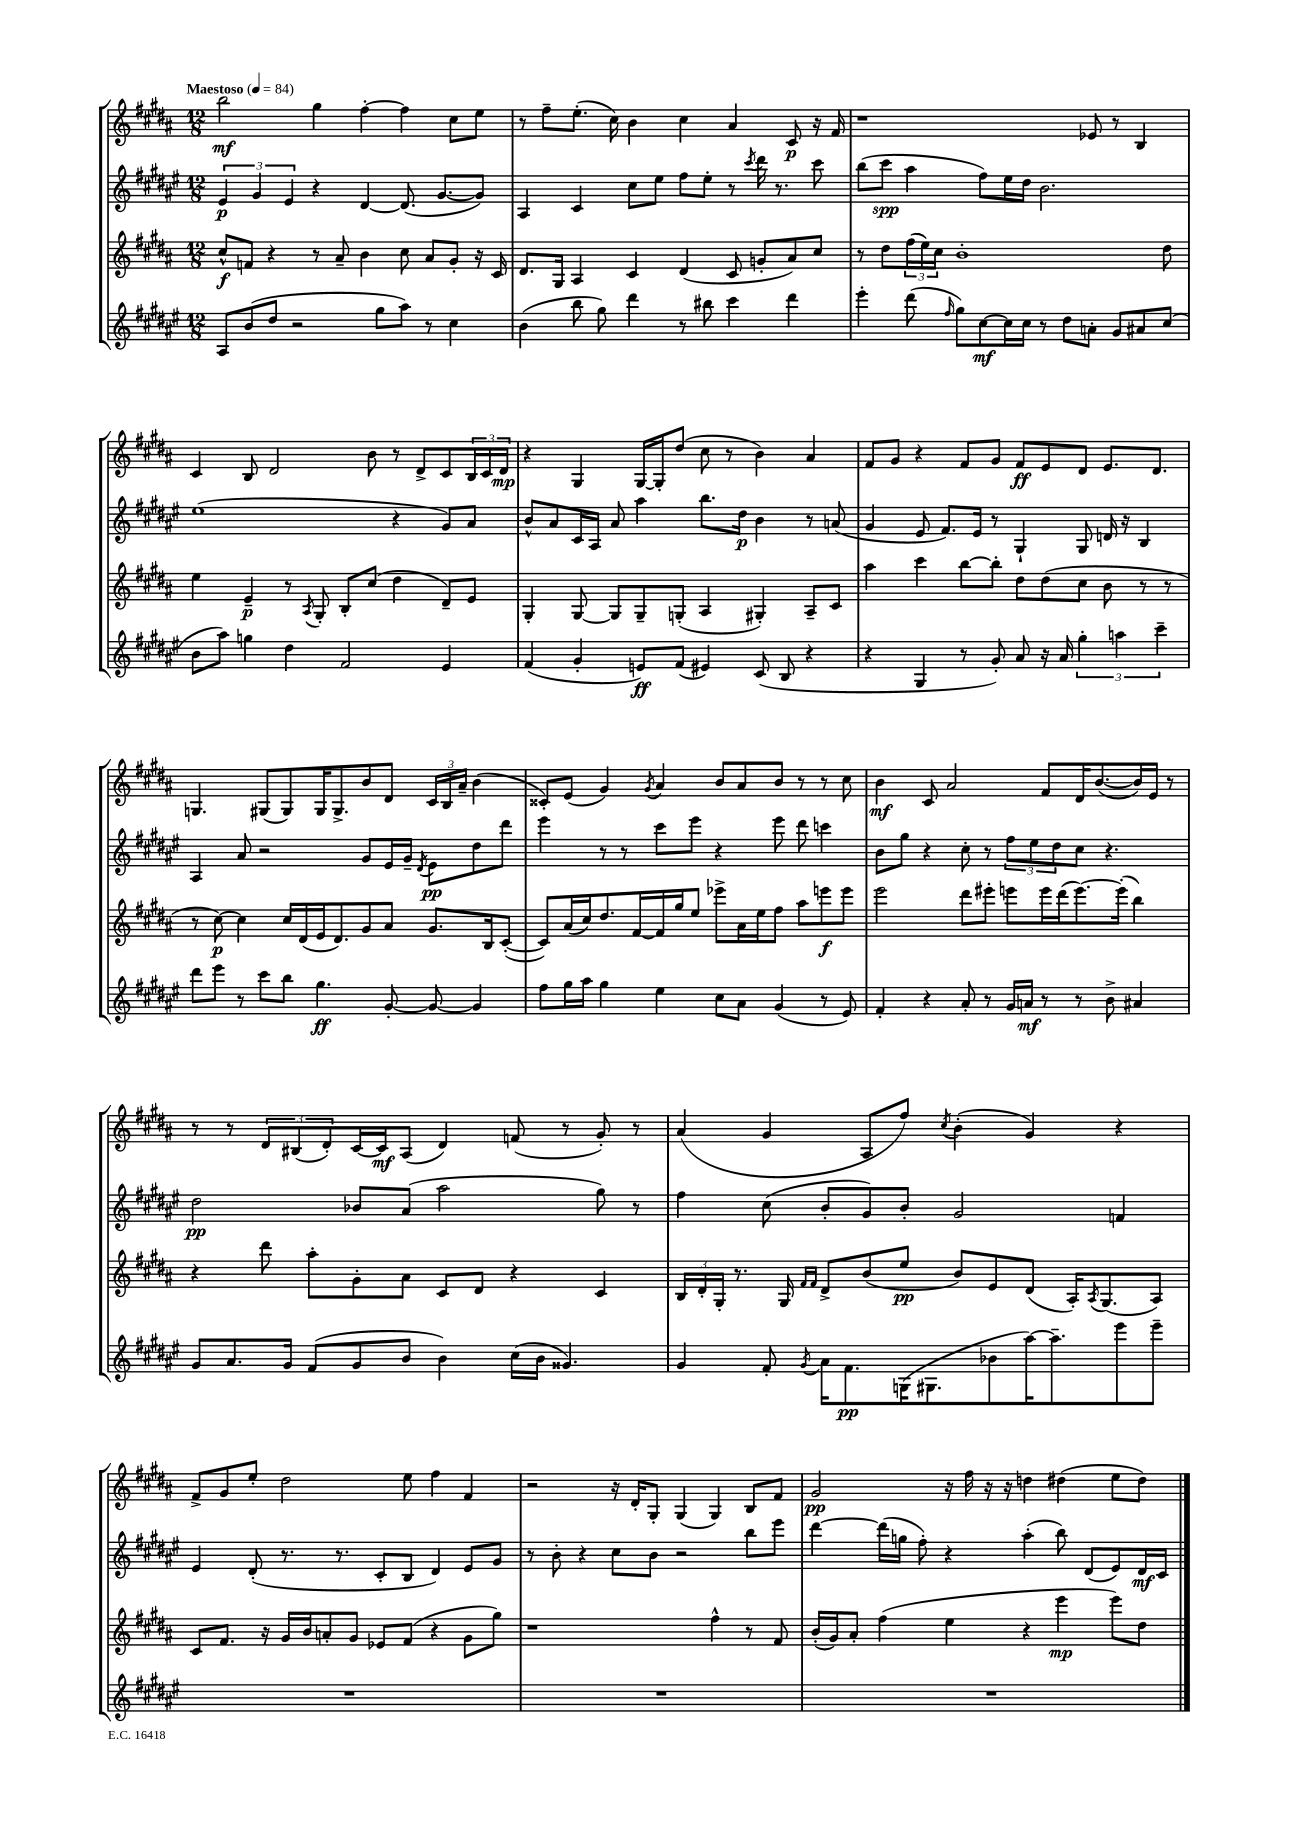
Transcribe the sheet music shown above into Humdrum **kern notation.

**kern	**kern	**kern	**kern
*staff4	*staff3	*staff2	*staff1
*clefG2	*clefG2	*clefG2	*clefG2
*k[f#c#g#d#a#e#]	*k[f#c#g#d#a#]	*k[f#c#g#d#a#e#]	*k[f#c#g#d#a#]
*M12/8	*M12/8	*M12/8	*M12/8
*MM84	*MM84	*MM84	*MM84
8A#/L	8cc#^^/L	6e#/	2bb\
(8b/	8f/J	.	.
.	.	6g#/	.
8dd#/J	4r	.	.
.	.	6e#/	.
2r	.	.	.
.	8r	4r	4gg#\
.	8a#~/	.	.
.	4b\	[4d#/	[4ff#'\
8gg#\L	.	.	.
8aa#\J)	8cc#\	(8.d#/]	4ff#\]
8r	8a#/L	.	.
.	.	[8.g#/L	.
4cc#\	8g#'/J	.	8cc#\L
.	16r	8g#/]J)	8ee\J
.	16c#/	.	.
=	=	=	=
(4b\	8.d#/L	4A#/	8r
.	.	.	8ff#~\L
.	16G#/Jk	.	.
8bb\	4A#/	4c#/	(8.ee'\J
8gg#\)	.	.	.
.	.	.	16cc#\)
4ddd#\	4c#/	8cc#\L	4b\
.	.	8ee#\J	.
8r	(4d#/	8ff#\L	4cc#\
8bb#\	.	8ee#'\J	.
4ccc#\	8c#/	8r	4a#/
.	.	8qccc#/	.
.	8g'/L	16ddd#\	.
.	.	8.r	.
4ddd#\	8a#/)	.	8c#/
.	8cc#/J	8ccc#\	16r
.	.	.	16f#/
=	=	=	=
4eee#'\	8r	(8bb\L	1r
.	8dd#\L	8ccc#\J	.
(8ddd#\	(24ff#\L	4aa#\	.
.	24ee\)	.	.
.	24cc#\JJ	.	.
16qqff#/	.	.	.
8gg#\L)	1b'	.	.
[8cc#\	.	8ff#\L)	.
16cc#\]L	.	16ee#\L	.
16cc#\JJ	.	16dd#\JJ	.
8r	.	2.b\	.
8dd#\L	.	.	.
8a'\J	.	.	8e-/
8g#/L	.	.	8r
8a#/	.	.	4B/
(8cc#/J	8dd#\	.	.
=	=	=	=
8b\L	4ee\	(1ee#	4c#/
8aa#\J)	.	.	.
4gg\	4e~/	.	8B/
.	.	.	2d#/
4dd#\	8r	.	.
.	8qA#/	.	.
.	8G#'/	.	.
2f#/	8B'/L	.	.
.	(8cc#/J	.	8b\
.	4dd#\	4r	8r
.	.	.	8d#^/L
4e#/	8d#~/L)	8g#/L)	8c#/
.	8e/J	8a#/J	24B/L
.	.	.	24c#/
.	.	.	24d#/JJ
=	=	=	=
(4f#/	4G#'/	8b^^/L	4r
.	.	8a#/	.
4g#'/	[8G#/	16c#/L	4G#/
.	.	16A#/JJ	.
.	8G#/]L	8a#/	.
8e/L)	8G#~/	4aa#\	[16G#/LL
.	.	.	16G#'/]J
(8f#/J	(8G'/J	.	(8dd#/J
4e#/)	4A#/	8.bb\L	8cc#\
.	.	.	8r
.	.	16dd#\Jk	.
(8c#/	4G#'/)	4b\	4b\)
8B/	.	.	.
4r	8A#~/L	8r	4a#/
.	8c#/J	(8a/	.
=	=	=	=
4r	4aa#\	4g#/	8f#/L
.	.	.	8g#/J
4G#/	4ccc#\	8e#/	4r
.	.	8.f#/L)	.
8r	[8bb\L	.	8f#/L
.	.	16e#/Jk	.
8g#'/)	8bb'\]J	8r	8g#/J
8a#/	8dd#\L	4G#`/	8f#/L
16r	(8dd#\	.	8e/
16a#/	.	.	.
6gg#'\	8cc#\J	8G#/	8d#/J
.	8b\	16d/	8.e/L
6aa\	.	.	.
.	.	16r	.
.	8r	4B/	.
.	.	.	8.d#/J
6ccc#~\	.	.	.
.	8r	.	.
=	=	=	=
8ddd#\L	8r	4A#/	4.G/
8eee#\J	[8cc#\)	.	.
8r	4cc#\]	8a#/	.
8ccc#\L	.	2r	(8G#/L
8bb\J	16cc#/LL	.	8G#/)
.	(16d#/	.	.
4.gg#\	16e/J	.	16G#/K
.	8.d#/)	.	8.G#^/
.	8g#/	8g#/L	8b/
[8g#'/	8a#/J	16e#/L	8d#/J
.	.	16g#~/JJ	.
.	.	8qd#/	.
8g#/_	8.g#/L	8e#\L	24c#/LL
.	.	.	24B/
.	.	.	24a#~/JJ
4g#/]	.	8dd#\	(4b\
.	16B/k	.	.
.	([8c#'/J	8ddd#\J	.
=	=	=	=
8ff#\L	8c#/]L)	4eee#\	8c##'/L)
16gg#\L	(16a#/L	.	(8e/J
16aa#\JJ	16cc#/J)	.	.
4gg#\	8.dd#/	8r	4g#/)
.	.	8r	.
.	[16f#/L	.	.
.	.	.	8qg#/
4ee#\	16f#/]	8ccc#\L	4a#/
.	16gg#/J	.	.
.	8ee/J	8eee#\J	.
8cc#\L	8eee-^\L	4r	8b/L
8a#\J	16a#\L	.	8a#/
.	16ee\J	.	.
(4g#/	8ff#\J	8eee#\	8b/J
.	8aa#\L	8ddd#\	8r
8r	8eee\	4ccc\	8r
8e#/)	8eee\J	.	8cc#\
=	=	=	=
4f#'/	2eee\	8b\L	4b\
.	.	8gg#\J	.
4r	.	4r	8c#/
.	.	.	2a#/
8a#'/	8ddd#\L	8cc#'\	.
8r	8eee#'\J	8r	.
16g#/LL	8eee\L	12ff#\L	.
16a/JJ	.	.	.
.	.	12ee#\	.
8r	16eee\L	.	8f#/L
.	.	12dd#\	.
.	(16ddd#\J	.	.
8r	[8.eee\)	8cc#\J	16d#/K
.	.	.	([8.b/
8b^\	.	4.r	.
.	(16eee'\]Jk	.	.
4a#/	4bb\)	.	16b/]L)
.	.	.	16e/JJ
.	.	.	8r
=	=	=	=
8g#/L	4r	2dd#\	8r
8.a#/	.	.	8r
.	8ddd#\	.	12d#/L
16g#/Jk	.	.	.
.	.	.	(12B#/
(8f#/L	8aa#'\L	.	.
.	.	.	12d#'/)
8g#/	8g#'\	8b-/L	[16c#/L
.	.	.	16c#/]J
8b/J	8a#\J	(8a#/J	(8A#/J
4b\)	8c#/L	2aa#\	4d#/)
.	8d#/J	.	.
(16cc#\LL	4r	.	(8f/
16b\JJ	.	.	.
4.g##/)	.	.	8r
.	4c#/	8gg#\)	8g#'/)
.	.	8r	8r
=	=	=	=
4g#/	24B/LL	4ff#\	(4a#/
.	24d#'/	.	.
.	24G#'/JJ	.	.
.	8.r	.	.
8f#'/	.	(8cc#\	4g#/
.	16G#/	.	.
.	16qqf#/LL	.	.
8qg#/	16qqf#/JJ	.	.
16a#\LK	8d#^/L	8b'/L	.
8.f#\	.	.	.
.	(8b/	8g#/)	8A#/L
(16G\K	8ee/J	8b'/J	8ff#/J)
8.G#\	.	.	.
.	.	.	8qcc#/
.	8b/L)	2g#/	(4b'\
8b-\	8e/	.	.
[16aa#\K)	(8d#/J	.	4g#/)
8.aa#~\]	.	.	.
.	16A#'/LK)	.	.
.	8qA#/	.	.
.	(8.G#/	.	.
8eee#\	.	4f/	4r
8eee#~\J	8A#/J)	.	.
=	=	=	=
1.r	8c#/L	4e#/	8f#^/L
.	8.f#/J	.	8g#/
.	.	(8d#'/	8ee'/J
.	16r	.	.
.	16g#/LL	8.r	2dd#\
.	16b/J	.	.
.	8a'/	.	.
.	.	8.r	.
.	8g#/J	.	.
.	8e-/L	8c#'/L	.
.	(8f#/J	8B/J	8ee\
.	4r	4d#/)	4ff#\
.	8g#\L	8e#/L	4f#/
.	8gg#\J)	8g#/J	.
=	=	=	=
1.r	1r	8r	2r
.	.	8b'\	.
.	.	4r	.
.	.	8cc#\L	16r
.	.	.	16d#'/LK
.	.	8b\J	8G#'/J
.	.	2r	(4G#/
.	4ff#^^\	.	4G#/)
.	8r	8bb\L	8B/L
.	8f#/	8eee#\J	8f#/J
=	=	=	=
1.r	(16b'/LL	[4ddd#\	2g#/
.	16g#/J)	.	.
.	8a#'/J	.	.
.	(4ff#\	(16ddd#\]LL	.
.	.	16gg\JJ	.
.	.	8ff#'\)	.
.	4ee\	4r	16r
.	.	.	16ff#\
.	.	.	16r
.	.	.	16r
.	4r	(4aa#'\	4dd\
.	4eee\	8bb\)	(4dd#\
.	.	(8d#/L	.
.	8eee\L)	8e#/)	8ee\L
.	8dd#\J	16d#/L	8dd#\J)
.	.	16c#/JJ	.
==	==	==	==
*-	*-	*-	*-
